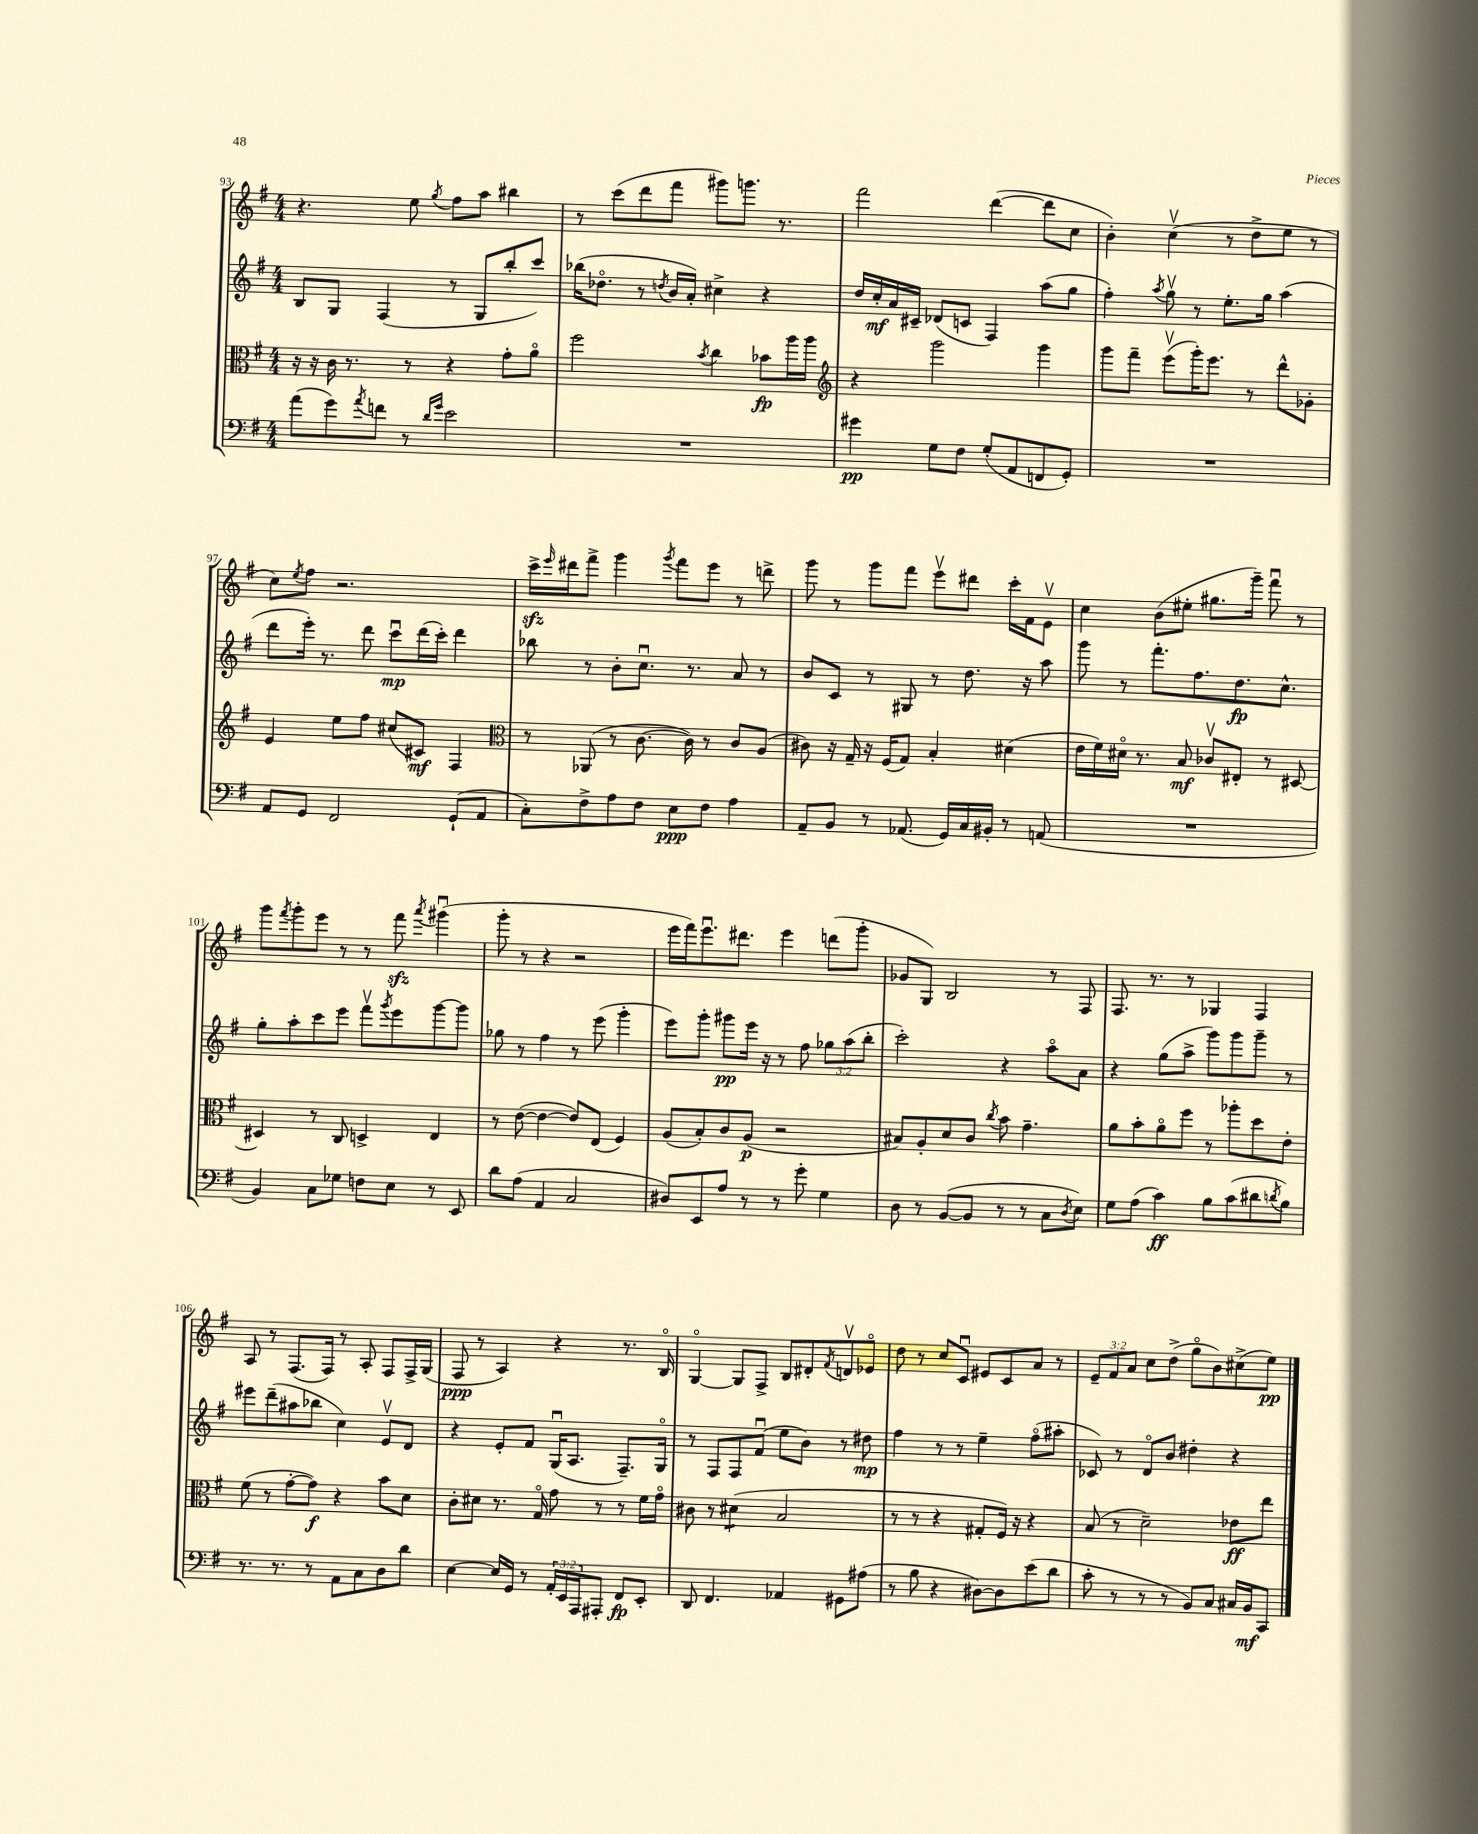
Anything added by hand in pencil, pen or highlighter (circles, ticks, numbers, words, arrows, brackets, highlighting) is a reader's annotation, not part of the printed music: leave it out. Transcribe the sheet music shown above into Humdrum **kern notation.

**kern	**kern	**kern	**kern
*staff4	*staff3	*staff2	*staff1
*clefF4	*clefC3	*clefG2	*clefG2
*k[f#]	*k[f#]	*k[f#]	*k[f#]
*M4/4	*M4/4	*M4/4	*M4/4
(8a	16r	8B	4.r
.	16r	.	.
8g)	16c	8G	.
.	8.r	.	.
8qa	.	.	.
8f	.	(4F#	.
8r	8r	.	8ee
16qqd	.	.	.
16qqg	.	.	8qgg
2e	4r	8r	8ff#
.	.	8G	8aa
.	8g'	8bb'	4bb#
.	8ao	8ccc)	.
=	=	=	=
1r	2ff#	(16bb-	8r
.	.	8.dd-o	.
.	.	.	(8ccc
.	.	8r	8ddd
.	.	8qdd	.
.	.	16b	8fff#
.	.	16a')	.
.	8qb	.	.
.	4cc	4cc#^	8ggg#)
.	.	.	8.ggg
.	8b-	4r	.
.	.	.	8.r
.	16aa	.	.
.	16aa	.	.
=	=	=	=
*	*clefG2	*	*
4g#	4r	16dd	2fff#
.	.	16cc'	.
.	.	16a	.
.	.	16c#~	.
8G	2ggg	(8d-	.
8F#	.	8c	.
(8G'	.	4F#)	([4ddd
8AA	.	.	.
8FF	4ggg	(8aa	8ddd]
8GG')	.	8gg	8cc
=	=	=	=
1r	8ggg	4ff#')	4b')
.	8fff#~	.	.
.	.	8qaa	.
.	(8eeev	8ggv	(4ccv
.	16ggg')	8r	.
.	8.eee	.	.
.	.	8.ee'	8r
.	8r	.	8dd^
.	.	16gg	.
.	8ddd^^	(4aa	8ee
.	8g-'	.	8r
=	=	=	=
8AA	4e	8ddd	8cc)
.	.	.	8qee
8GG	.	16eee')	8ff#
.	.	8.r	.
2FF#	8ee	.	2.r
.	8ff#	8ddd	.
.	(8cc#	8cccu	.
.	8c#)	(16ddd	.
.	.	16ccc')	.
(8GG`	4F#	4ddd	.
8AA	.	.	.
=	=	=	=
*	*clefC3	*	*
8C')	8r	8bb-	16ccc^
.	.	.	16qqeee
.	.	.	16ddd#
8F#^	(8AA-	8r	8fff#^
8A	8r	8b'	4ggg
8F#	[8.c	8.ccu	.
.	.	.	8qggg
8E	.	.	8fff#
.	16c])	8.r	.
8F#	8r	.	8eee
4A	8c	8a	8r
.	(8A	8r	8ddd^
=	=	=	=
8AA~	8c#)	8b	8ggg
8BB	16r	8c	8r
.	16G~	.	.
8r	16r	8r	8ggg
.	(16F#	.	.
(8.AA-	8G)	8G#	8fff#
.	4B'	8r	8eeev
16GG)	.	.	.
16C	.	8.dd	8ddd#
16BB#'	.	.	.
8r	(4d#	.	16ccc'
.	.	16r	16f#
(8AA	.	8aa	8ev
=	=	=	=
1r	16e	8ggg	4cc
.	16f#)	.	.
.	16d#o	8r	.
.	8.r	.	.
.	.	8.fff#'	(8b
.	8B	.	8ee#'
.	.	8.ff#	.
.	8c-v	.	8.gg#
.	8E#'	8.dd	.
.	.	.	16ggg~)
.	8r	.	8fff#u
.	.	8.cc^^	.
.	[8D#	.	8r
=	=	=	=
4BB)	4D#]	8gg'	8ggg
.	.	.	8qfff#
.	.	8aa'	8ggg'
8C	8r	8ccc	8eee
8G-	8C	8eee	8r
8F	4D^	8fff#v	8r
.	.	8qggg	.
8E	.	8eee	8fff#
.	.	.	8qaaa
8r	4E	[8ggg	(4ggg#u
8EE	.	8ggg]	.
=	=	=	=
8d	8r	8gg-	8ggg'
(8A	([8e	8r	8r
4AA	4e_	4ff#	4r
2C	8e])	8r	2r
.	(8E	(8eee	.
.	4F#)	4ggg'	.
=	=	=	=
8D#)	(8A	8eee)	16eee
.	.	.	16fff#)
8EE	8B')	8ggg'	8.eeeu
8A	8c	8ggg#	.
.	.	.	8.ddd#
8r	(8A	16eee	.
.	.	16r	.
8r	2r	8r	4eee
8g'	.	8ff#	.
4G	.	12gg-	(8ddd
.	.	(12aa	.
.	.	.	8ggg'
.	.	12bb'	.
=	=	=	=
8D	8B#)	2ccc')	8g-
8r	8A'	.	8G)
([8BB	8d	.	2B
8BB]	8c	.	.
.	8qcc	.	.
8r	8b	4r	.
8r	4.g~	.	.
8C	.	8aao	8r
8qD	.	.	.
8E)	.	8a	8F#
=	=	=	=
8G	8a	4r	8.F#
(8A	8b'	.	.
.	.	.	8.r
4c)	8ao	(8gg	.
.	8ff#	8aa^	8r
8B	8r	8ggg)	4G-
(8c	8aa-'	8ggg	.
8d#	8dd	8ggg~	4F#
8qd	.	.	.
8B)	8e'	8r	.
=	=	=	=
8.r	(8f#	8eee#	8A
.	8r	(8ddd~	8r
8.r	.	.	.
.	[8g'	8aa#	(8.F#
8r	8g])	8bb-	.
.	.	.	16F#)
8AA	4r	4cc)	8r
8C	.	.	8A'
8D	8b	8ev	8F#
8d	8d	8d	16F#^
.	.	.	(16G
=	=	=	=
[4E	8c'	4r	8F#
.	8d#	.	8r
16E]	8.r	8e'	4A)
16GG	.	.	.
8r	.	8f#	.
.	16Go	.	.
24AA'	8g	(16Gu	4r
24EE	.	.	.
.	.	8.A	.
24AAA	.	.	.
8AAA#'	8r	.	.
8FF#	8r	8.F#~)	8.r
8EE'	16f#	.	.
.	16go	16Go	16Bo
=	=	=	=
8DD	8c#	8r	[4Go
4.FF#	8r	8F#	.
.	(4d#	8F#	8G]
.	.	(8f#u	8F#^
4AA-	2B	8ee	8B
.	.	8b)	8d#'
.	.	.	8qf#
8GG#	.	8r	8dv
(8A#	.	8dd#	8e-o
=	=	=	=
8r	8r	4ff#	8dd
8B	8r	.	8r
4r	4r	8r	8cc
.	.	8r	8cu
[8D#)	8G#'	4ee~	8e#
8D#]	16F#)	.	8c
.	16r	.	.
(8e	4r	(8ff#o	8a
8d	.	8aa#'	8r
=	=	=	=
8c'	(8B	8c-)	12e~
.	.	.	12f#
8r	8r	8r	.
.	.	.	12a
8r	2d~)	8do	8cc
8r	.	8b	(8dd^
8BB)	.	4dd#'	8ggo
8C	.	.	8b)
16C#	8e-	4r	(8cc#^
16BB	.	.	.
8CC	8ee	.	8ee)
==	==	==	==
*-	*-	*-	*-
